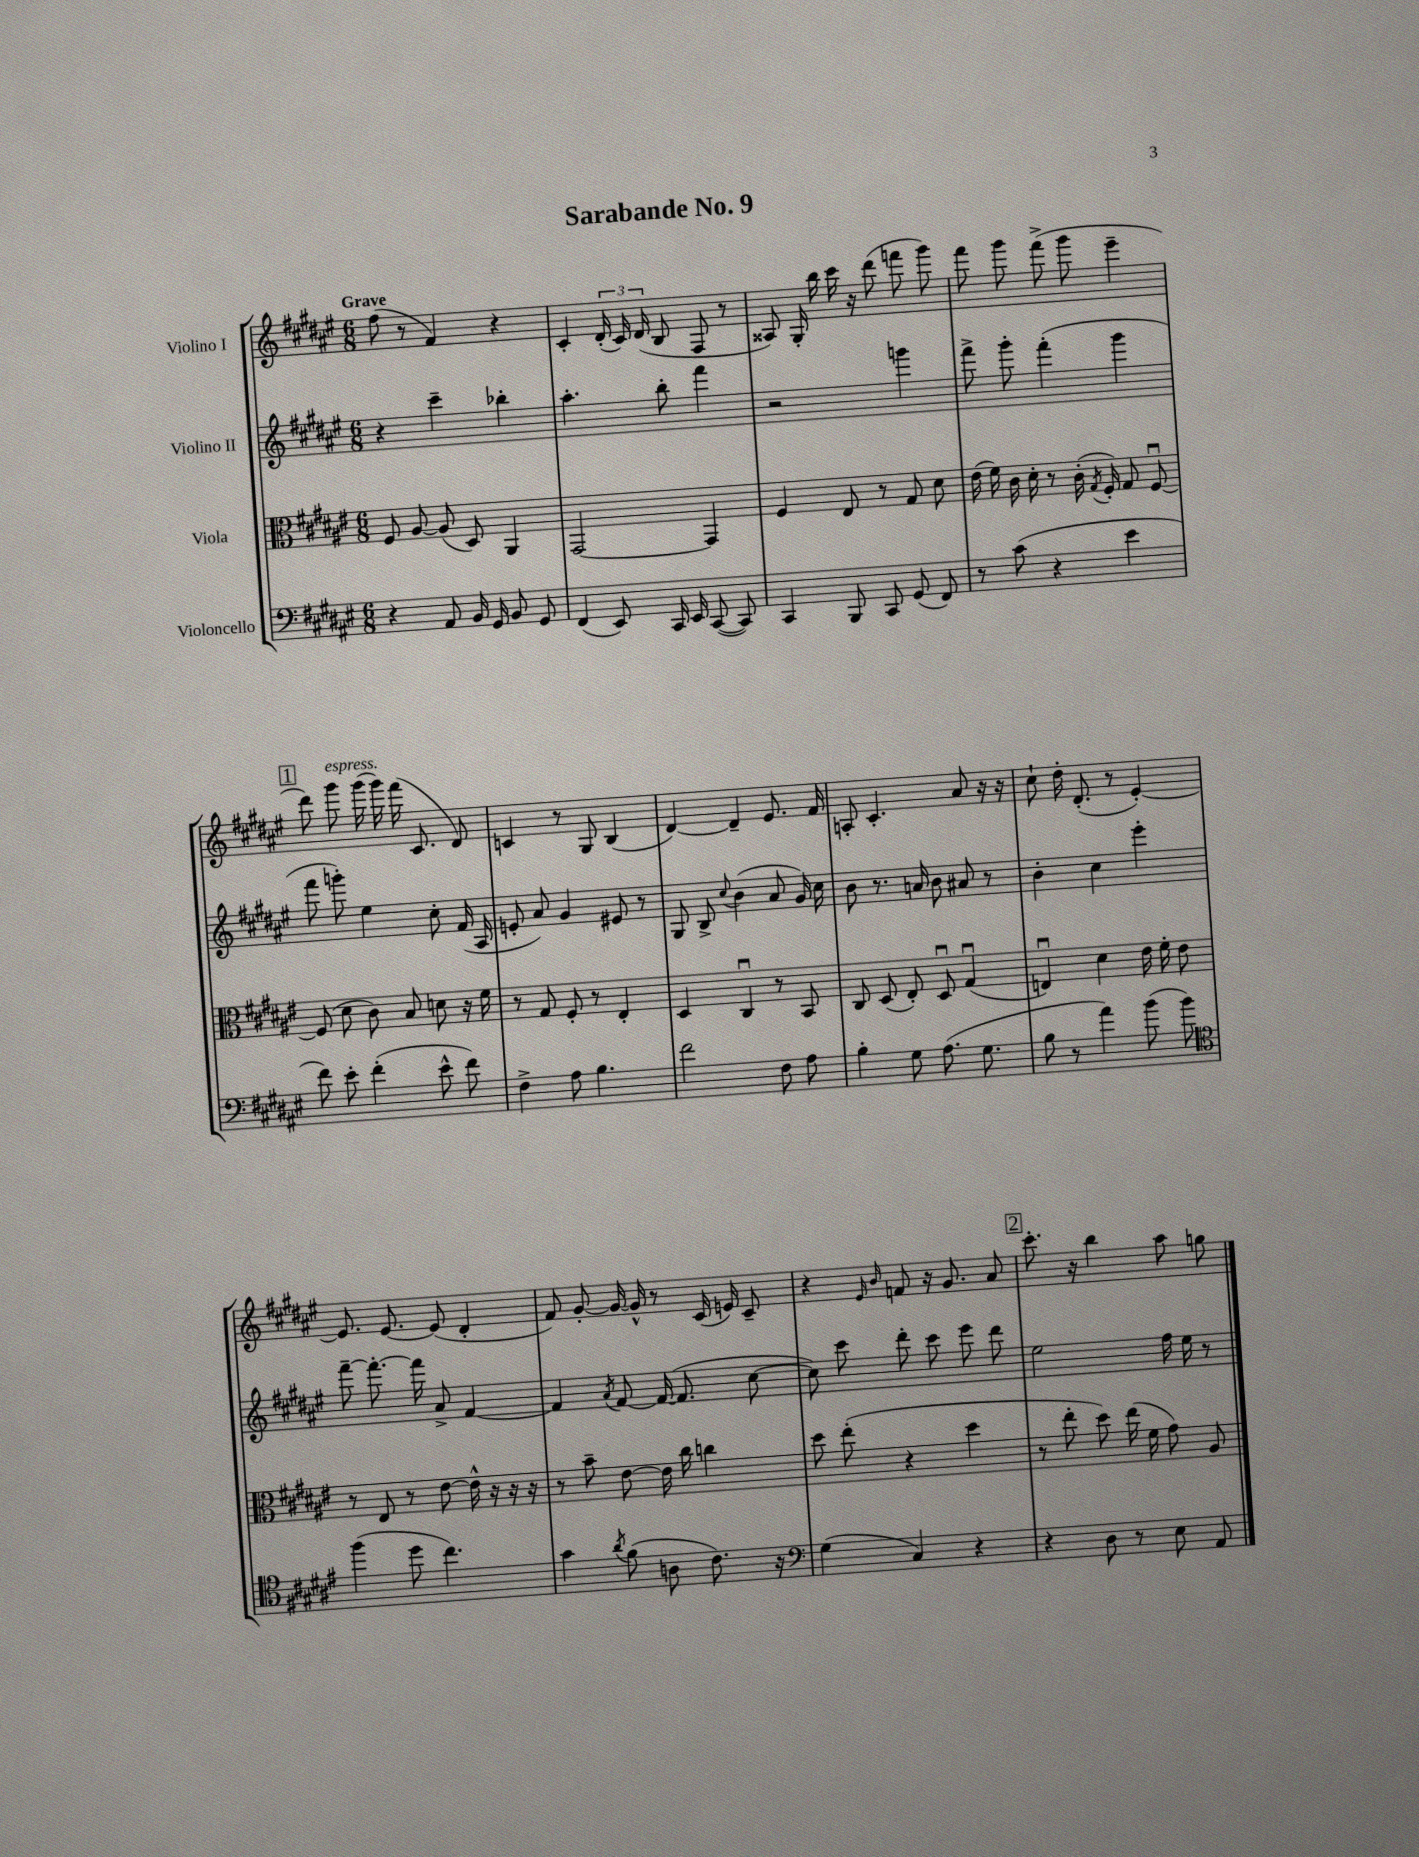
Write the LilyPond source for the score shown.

\header { title = "Sarabande No. 9" }
<<
\new StaffGroup <<
\new Staff = "s0" \with { instrumentName = "Violino I" } {
    \clef treble \key fis \major \numericTimeSignature \time 6/8 \tempo "Grave"
    \autoBeamOff fis''8( r8 fis'4) r4 |
    cis'4-. \tuplet 3/2 { dis'16-.( cis'16) dis'16( } b8 fis8 r8 |
    aisis8) gis16-. b''16 cis'''16 r16 dis'''8( f'''8 gis'''8) |
    fis'''8 gis'''8 fis'''8->( gis'''8 eis'''4-- |
    \mark \markup { \box "1" } dis'''8) gis'''8^\markup { \italic "espress." } gis'''16( gis'''16) fis'''16( cis'8. dis'8) |
    c'4 r8 gis8 b4( |
    dis'4~) dis'4-- eis'8. fis'16 |
    a8-. cis'4.-. ais'8 r16 r16 |
    cis''8-! dis''16-. dis'8.-.( r8 eis'4~-.) |
    eis'8. eis'8.~ eis'8( dis'4-. |
    fis'8) gis'8~-. gis'16~ gis'16-^ r8 cis'16( e'16) cis'8-- |
    r4 \grace { eis'16 b'16 } f'8 r16 gis'8. ais'8 |
    \mark \markup { \box "2" } cis'''8.-. r16 b''4 ais''8 g''8 \bar "|." |
}
\new Staff = "s1" \with { instrumentName = "Violino II" } {
    \clef treble \key fis \major \numericTimeSignature \time 6/8
    \autoBeamOff r4 cis'''4-- bes''4-. |
    ais''4.-. b''8-. fis'''4 |
    r2 g'''4 |
    fis'''8-> gis'''8-. fis'''4-.( gis'''4 |
    \mark \markup { \box "1" } fis'''8 g'''8-.) eis''4 cis''8-. fis'16( ais16 |
    e'8-. ais'8) gis'4 eis'8 r8 |
    gis8 b8-> \appoggiatura { cis''8 } b'4( ais'8 gis'16) cis''16 |
    b'8 r8. a'16 b'8 ais'8 r8 |
    b'4-. cis''4 eis'''4-. |
    fis'''8~-- fis'''8.~-. fis'''16 ais'8-> fis'4~ |
    fis'4 \acciaccatura { ais'8 } fis'8~ fis'16~( fis'8. cis''8~ |
    cis''8) cis'''8 dis'''8-. cis'''8 eis'''8 dis'''8 |
    \mark \markup { \box "2" } eis''2 fis''16 eis''16 r8 \bar "|." |
}
\new Staff = "s2" \with { instrumentName = "Viola" } {
    \clef alto \key fis \major \numericTimeSignature \time 6/8
    \autoBeamOff fis8 ais8~ ais8( dis8) ais,4 |
    gis,2~ gis,4 |
    fis4 eis8 r8 gis8 dis'8 |
    eis'16( fis'16) cis'16 dis'16-. r8 cis'16-.( \acciaccatura { gis8 } fis16-.) gis8 fis8~\downbow |
    \mark \markup { \box "1" } fis8( dis'8 cis'8) b8 d'8 r16 fis'16 |
    r8 gis8 fis8-. r8 eis4-. |
    dis4 cis4\downbow r8 b,8 |
    cis8 dis8( eis8-.) dis8\downbow gis4\downbow( |
    e4\downbow) dis'4 eis'16 fis'16-. eis'8 |
    r8 eis8 r8 eis'8~ eis'16-^ r16 r16 r16 |
    r8 b'8-- eis'8~ eis'16 cis''16 c''4 |
    dis''8 eis''8-.( r4 dis''4 |
    \mark \markup { \box "2" } r8 eis''8-. dis''8) eis''16( fis'16 gis'8) ais8 \bar "|." |
}
\new Staff = "s3" \with { instrumentName = "Violoncello" } {
    \clef bass \key fis \major \numericTimeSignature \time 6/8
    \autoBeamOff r4 ais,8 b,16 gis,16 b,8 gis,8 |
    fis,4( eis,8) cis,16 eis,16 cis,8~( cis,8) |
    cis,4 b,,8 cis,8 gis,8( fis,8) |
    r8 cis'8( r4 eis'4 |
    \mark \markup { \box "1" } fis'8) eis'8-. fis'4-.( eis'8-^ fis'8) |
    fis4-> ais8 b4. |
    fis'2 fis8 ais8 |
    b4-. gis8 ais8.( gis8. |
    b8 r8 ais'4) b'8( b'8) |
    \clef tenor fis''4( dis''8 cis''4.) |
    gis'4 \acciaccatura { ais'8 } fis'8( a8 cis'8.) r16 |
    \clef bass gis4( cis4) r4 |
    \mark \markup { \box "2" } r4 dis8 r8 eis8 ais,8 \bar "|." |
}
>>
>>
\layout { \context { \Score \remove "Bar_number_engraver" } }
